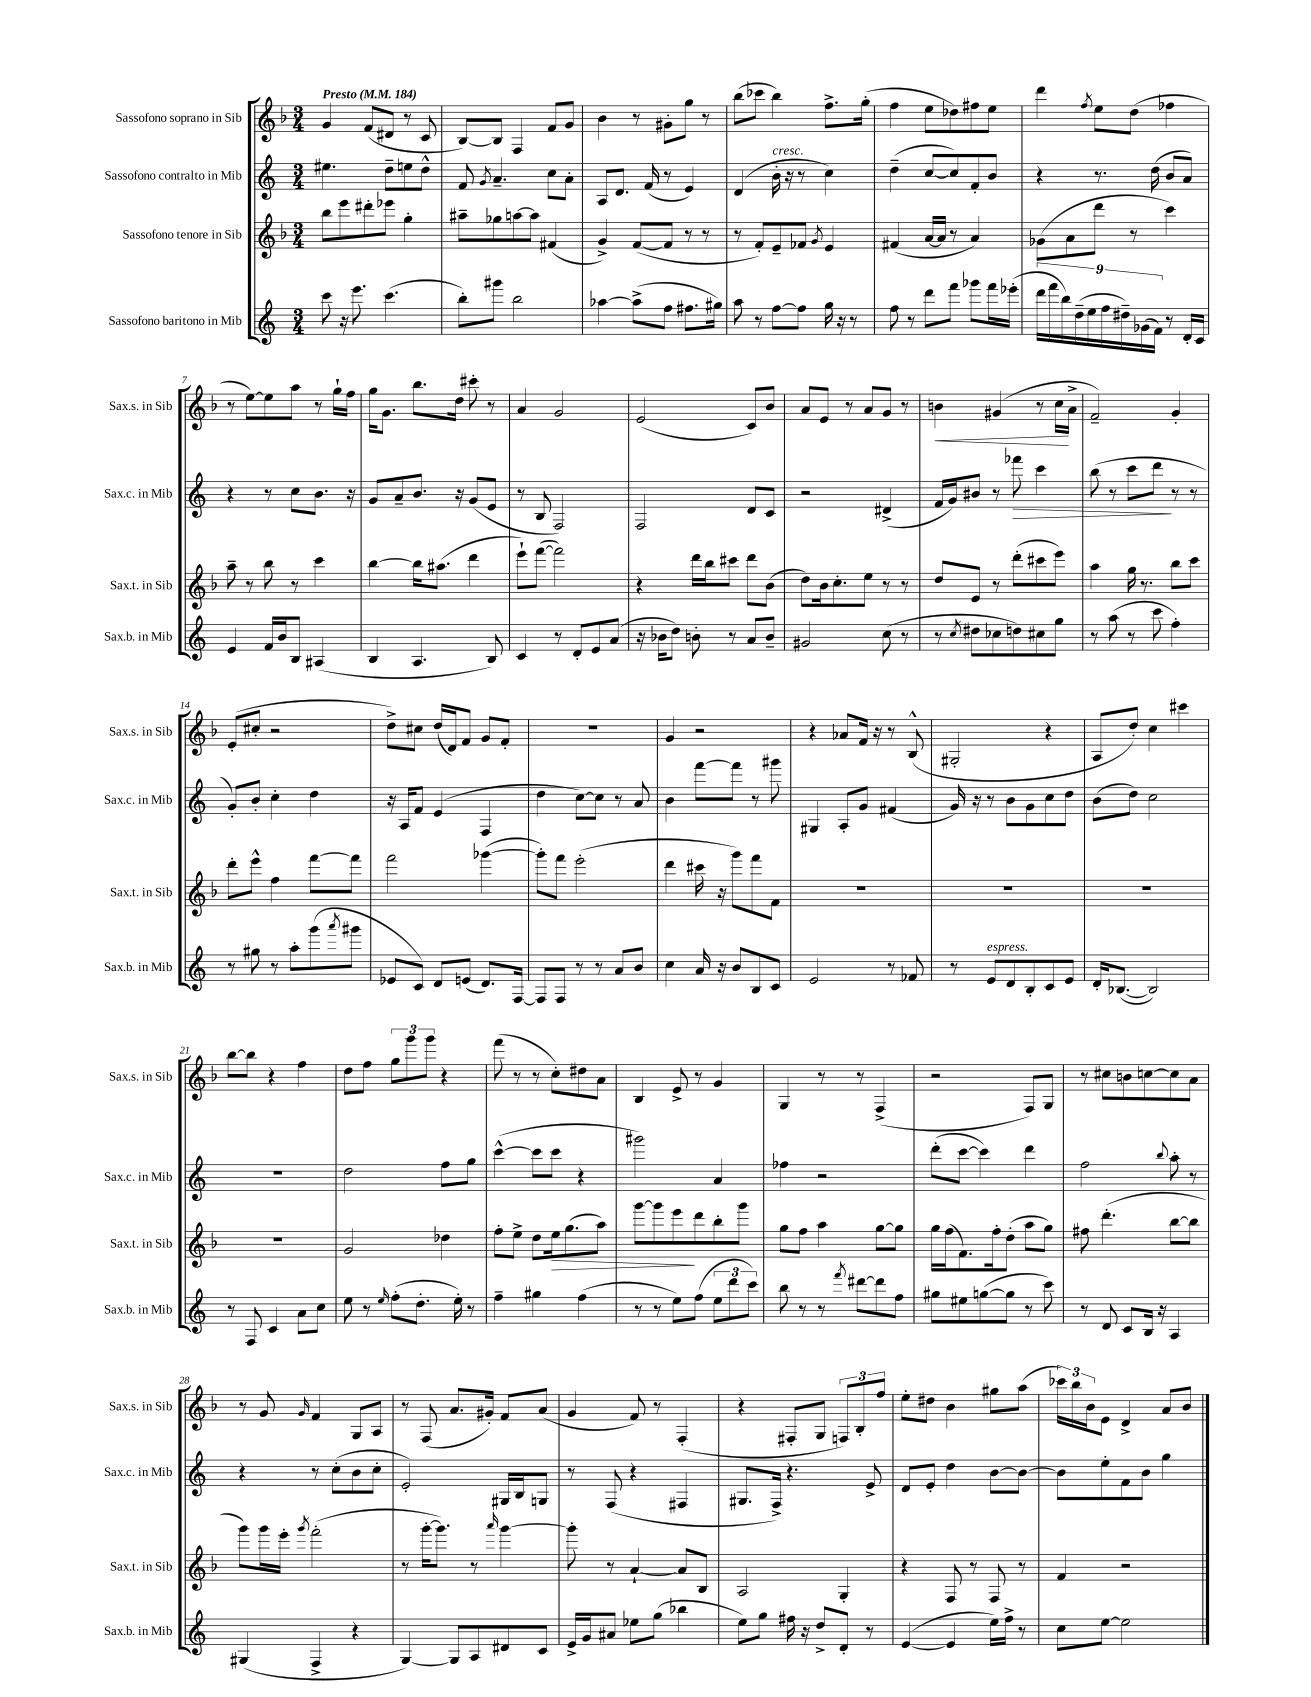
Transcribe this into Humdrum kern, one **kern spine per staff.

**kern	**kern	**dynam	**kern	**dynam	**kern	**dynam
*part4	*part3	*part3	*part2	*part2	*part1	*part1
*staff4	*staff3	*staff3	*staff2	*staff2	*staff1	*staff1
*I"Sassofono baritono in Mib	*I"Sassofono tenore in Sib	*	*I"Sassofono contralto in Mib	*	*I"Sassofono soprano in Sib	*
*I'Sax.b. in Mib	*I'Sax.t. in Sib	*	*I'Sax.c. in Mib	*	*I'Sax.s. in Sib	*
*clefG2	*clefG2	*	*clefG2	*	*clefG2	*
*k[]	*k[b-]	*	*k[]	*	*k[b-]	*
*M3/4	*M3/4	*	*M3/4	*	*M3/4	*
*MM184	*MM184	*	*MM184	*	*MM184	*
=1	=1	=1	=1	=1	=1	=1
!	!	!	!	!	!LO:TX:a:B:t=Presto	!
8ccc\	8bb-\L	.	4.ee#X\	.	4g/	.
16r	8eee\	.	.	.	.	.
8.eee\	.	.	.	.	.	.
.	8ddd#X'\	.	.	.	(8f/L	.
(4.ccc\	8eee-X\J	.	8dd~\L	.	8d#X/J	.
.	4gg'\	.	8een\	.	8r	.
.	.	.	8dd^^\J	.	8c/	.
=2	=2	=2	=2	=2	=2	=2
8bb'\L)	8aa#X~\L	.	8f/	.	[8B-/L)	.
.	.	.	8qg/	.	.	.
8ggg#X\J	8gg-X\	.	4.a~/	.	8B-/J]	.
2bb\	[8aan\	.	.	.	4F/	.
.	8aa\J]	.	.	.	.	.
.	(4f#X/	.	8cc\L	.	8f/L	.
.	.	.	8a'\J	.	8g/J	.
=3	=3	=3	=3	=3	=3	=3
[4aa-X\	4g^/)	.	8A/L	.	4b-\	.
.	.	.	8.d/J	.	.	.
(8aa-^\L]	([8f/L	.	.	.	8r	.
.	.	.	(16f/	.	.	.
8ff\J	8f/J]	.	8r	.	8g#X'\L	.
8.ff#X\L	8r	.	4e/)	.	8gg\J	.
.	8r	.	.	.	8r	.
16gg#X\Jk)	.	.	.	.	.	.
=4	=4	=4	=4	=4	=4	=4
8aa\	8r	.	(4d/	.	(8bb-\L	.
8r	8f'/L)	.	.	.	8ccc-X\J	.
!	!	!	!LO:TX:a:i:t=cresc.	!	!	!
[8ff\L	8e~/	.	16b'\	.	4bb-\)	.
.	.	.	16r	.	.	.
8ff\J]	8f-X/J	.	8r	.	.	.
.	8qg/	.	.	.	.	.
16gg\	4e/	.	4cc\)	.	8.ff^\L	.
16r	.	.	.	.	.	.
8r	.	.	.	.	.	.
.	.	.	.	.	(16gg'\Jk	.
=5	=5	=5	=5	=5	=5	=5
8ff\	(4f#X/	.	(4dd~\	.	4ff\	.
8r	.	.	.	.	.	.
8ddd\L	[16a/LL	.	[8cc/L	.	8ee\L	.
.	16a/JJ]	.	.	.	.	.
8fff\J	8r	.	8cc/])	.	8dd-X\)	.
8ggg-X\L	4a/)	.	8f'/	.	8ff#X\	.
16fff\L	.	.	8b/J	.	8ee\J	.
(16eee-X'\JJ	.	.	.	.	.	.
=6	=6	=6	=6	=6	=6	=6
18ddd\LL	(8g-X\L	.	4r	.	4ddd\	.
18fff\	.	.	.	.	.	.
18bb\)	.	.	.	.	.	.
.	8a\	.	.	.	.	.
(18dd~\	.	.	.	.	.	.
18ee\	.	.	.	.	.	.
.	.	.	.	.	8qff/	.
.	8ddd\J	.	8.r	.	8ee\L	.
18ff\	.	.	.	.	.	.
18dd#X~\)	.	.	.	.	.	.
.	8r	.	.	.	(8dd\J	.
(18g-X\	.	.	.	.	.	.
.	.	.	(16dd\	.	.	.
18f\JJ)	.	.	.	.	.	.
8r	4ccc\)	.	8b/L	.	4ff-X\	.
16d'/LL	.	.	8a/J)	.	.	.
16c/JJ	.	.	.	.	.	.
!!LO:LB:g=z
=7	=7	=7	=7	=7	=7	=7
4e/	8aa~\	.	4r	.	8r	.
.	8r	.	.	.	[8ee\L)	.
16f/LL	8bb-\	.	8r	.	8ee\]	.
16b/J	.	.	.	.	.	.
8B/J	8r	.	8cc\L	.	8aa\J	.
(4A#X/	4ccc\	.	8.b\J	.	8r	.
.	.	.	.	.	16gg`\LL	.
.	.	.	16r	.	16ff\JJ	.
=8	=8	=8	=8	=8	=8	=8
4B/	[4bb-\	.	8g/L	.	16gg\KL	.
.	.	.	.	.	8.g\J	.
.	.	.	8a~/	.	.	.
4.A/	16bb-\KL]	.	8.b/J	.	8.bb-\L	.
.	(8.aa#X\J	.	.	.	.	.
.	.	.	16r	.	16dd\Jk	.
.	4ddd\	.	(8g/L	.	8ccc#X'\	.
8B/)	.	.	8e/J	.	8r	.
=9	=9	=9	=9	=9	=9	=9
4c/	8eee`\L)	.	8r	.	4a/	.
.	([8fff\J	.	8B/	.	.	.
8r	2fff\])	.	2F/)	.	2g/	.
8d'/L	.	.	.	.	.	.
8e/	.	.	.	.	.	.
(8a/J	.	.	.	.	.	.
=10	=10	=10	=10	=10	=10	=10
16r	4r	.	2F/	.	(2e/	.
16b-X\KL	.	.	.	.	.	.
8dd\J)	.	.	.	.	.	.
8bn'\	16ddd\LL	.	.	.	.	.
.	16bb-\J	.	.	.	.	.
8r	8ccc#X\J	.	.	.	.	.
8a/L	8ddd\L	.	8d/L	.	8c/L)	.
8b~/J	(8b-\J	.	8c/J	.	8b-/J	.
=11	=11	=11	=11	=11	=11	=11
2g#X/	8dd\L)	.	2r	.	8a/L	.
.	16b-\k	.	.	.	8e/J	.
.	8.cc'\	.	.	.	.	.
.	.	.	.	.	8r	.
.	8ee\J	.	.	.	8a/L	.
(8cc\	8r	.	(4d#X^/	.	8g/J	.
8r	8r	.	.	.	8r	.
=12	=12	=12	=12	=12	=12	=12
!	!	!	!	!	!	!LO:HP:b
8r	8dd/L	.	16f/LL	.	4bn\	<
.	.	.	16g/J)	.	.	.
8qcc/	.	.	.	.	.	.
8dd#X\L	8e/J	.	8b#X/J	.	.	.
8cc-X\	8r	.	8r	.	(4g#X/	.
!	!	!	!	!LO:HP:b	!	!
8ddn\)	(8ddd'\L	.	8fff-X\	>	.	.
8cc#X\	8ccc#X\	.	4ccc\	.	8r	.
8gg\J	8eee\J)	.	.	.	16cc\LL	.
.	.	.	.	.	16a^\JJ	[
=13	=13	=13	=13	=13	=13	=13
8r	4aa\	.	(8bb\	.	2f~/)	.
(8aa\	.	.	8r	.	.	.
8r	16gg\	.	8ccc\L	.	.	.
.	8.r	.	.	.	.	.
8ccc\	.	.	8ddd\J	.	.	.
4ff'\)	8bb-\L	.	8r	]	4g'/	.
.	8ccc\J	.	8r	.	.	.
!!LO:LB:g=z
=14	=14	=14	=14	=14	=14	=14
8r	8ddd'\L	.	8g'/L)	.	(8e'/L	.
8gg#X\	8eee^^\J	.	8b'/J	.	8cc#X'/J	.
8r	4ff\	.	4cc'\	.	2r	.
8aa'\L	.	.	.	.	.	.
(8ggg\	[8fff\L	.	4dd\	.	.	.
8qaaa/	.	.	.	.	.	.
8ggg#X\J	8fff\J]	.	.	.	.	.
=15	=15	=15	=15	=15	=15	=15
8e-X/L	2fff\	.	16r	.	8dd^\L)	.
.	.	.	16A/KL	.	.	.
8c/J)	.	.	8f/J	.	8cc#X\J	.
8d/L	.	.	(4e/	.	(16dd/LL	.
.	.	.	.	.	16d/J)	.
(8en/J	.	.	.	.	8f/J	.
8.d/L)	([4ggg-X\	.	4F/	.	8g/L	.
.	.	.	.	.	8f'/J	.
[16F/Jk	.	.	.	.	.	.
=16	=16	=16	=16	=16	=16	=16
8F/L]	8ggg-'\L])	.	4dd\	.	2.r	.
8F/J	8fff\J	.	.	.	.	.
8r	(2eee'\	.	[8cc\L)	.	.	.
8r	.	.	8cc\J]	.	.	.
8a/L	.	.	8r	.	.	.
8b/J	.	.	8a/	.	.	.
=17	=17	=17	=17	=17	=17	=17
4cc\	4ddd\	.	4b\	.	4g/	.
16a/	16ccc#X\	.	[8fff\L	.	2r	.
16r	16r	.	.	.	.	.
8b/L	8ggg\L)	.	8fff\J]	.	.	.
8B/	8fff\	.	8r	.	.	.
8c/J	8f\J	.	8ggg#X\	.	.	.
=18	=18	=18	=18	=18	=18	=18
2e/	2.r	.	4G#X/	.	4r	.
.	.	.	8A'/L	.	8a-X/L	.
.	.	.	8g/J	.	16f/Jk	.
.	.	.	.	.	16r	.
8r	.	.	(4f#X/	.	8r	.
8f-X/	.	.	.	.	(8B-^^/	.
=19	=19	=19	=19	=19	=19	=19
8r	2.r	.	16g/)	.	2G#X'/	.
.	.	.	16r	.	.	.
!LO:TX:a:i:t=espress.	!	!	!	!	!	!
8e/L	.	.	8r	.	.	.
8d/	.	.	8b\L	.	.	.
8B'/	.	.	8g\	.	.	.
8c/	.	.	8cc\	.	4r	.
8e/J	.	.	8dd\J	.	.	.
=20	=20	=20	=20	=20	=20	=20
16d'/KL	2.r	.	(8b\L	.	8A/L	.
([8.B-X/J	.	.	.	.	.	.
.	.	.	8dd\J)	.	8dd'/J)	.
2B-/])	.	.	2cc\	.	4cc\	.
.	.	.	.	.	4ccc#X\	.
!!LO:LB:g=z
=21	=21	=21	=21	=21	=21	=21
8r	2.r	.	2.r	.	[8bb-\L	.
8F/	.	.	.	.	8bb-\J]	.
4c/	.	.	.	.	4r	.
8a\L	.	.	.	.	4ff\	.
8cc\J	.	.	.	.	.	.
=22	=22	=22	=22	=22	=22	=22
8ee\	2g/	.	2dd\	.	8dd\L	.
8r	.	.	.	.	8ff\J	.
16qqee/	.	.	.	.	.	.
(8ff'\L	.	.	.	.	12gg\L	.
.	.	.	.	.	12ggg\	.
8.dd'\J	.	.	.	.	.	.
.	.	.	.	.	12ggg\J	.
.	4dd-X\	.	8ff\L	.	4r	.
16ee'\)	.	.	.	.	.	.
8r	.	.	8gg\J	.	.	.
=23	=23	=23	=23	=23	=23	=23
4ff~\	8ff'\L	.	([4ccc^^\	.	(8fff\	.
.	8ee^\J	.	.	.	8r	.
4gg#X\	8dd\L	.	8ccc\L]	.	8r	.
!	!	!LO:HP:b	!	!	!	!
.	16ee\k	>	8ccc\J	.	8cc'\L)	.
.	(8.gg\	.	.	.	.	.
(4ff\	.	.	4r	.	8dd#X\	.
.	8aa\J)	.	.	.	8a\J	.
=24	=24	=24	=24	=24	=24	=24
8r	[8ggg\L	.	2ggg#X\)	.	4B-/	.
8r	8ggg\]	.	.	.	.	.
8ee\L)	8eee\	.	.	.	8e^/	.
(8ff\J	8ddd\	]	.	.	8r	.
12ee\L	8bb-'\	.	4a/	.	4g/	.
12ddd\	.	.	.	.	.	.
.	8ggg\J	.	.	.	.	.
12ccc\J)	.	.	.	.	.	.
=25	=25	=25	=25	=25	=25	=25
8bb\	8gg\L	.	4ff-X\	.	4G/	.
8r	8ff\J	.	.	.	.	.
8r	4aa\	.	2r	.	8r	.
8qfff/	.	.	.	.	.	.
[8ddd#X\L	.	.	.	.	8r	.
8ddd#\]	[8gg\L	.	.	.	(4F^/	.
8ff\J	8gg\J]	.	.	.	.	.
=26	=26	=26	=26	=26	=26	=26
8gg#X\L	16gg\LL	.	(8ddd'\L	.	2r	.
.	(16ff\J	.	.	.	.	.
8ee#X\	8.f\)	.	[8ccc\J	.	.	.
([8ggn\	.	.	4ccc\])	.	.	.
.	16ff'\k	.	.	.	.	.
8gg\J]	(8dd'\J	.	.	.	.	.
8r	8aa\L	.	4ddd\	.	8F/L)	.
8ccc\)	8gg\J)	.	.	.	8G/J	.
=27	=27	=27	=27	=27	=27	=27
8r	8ff#X\	.	2ff\	.	8r	.
8d/	(4.ddd'\	.	.	.	8cc#X\L	.
8c/L	.	.	.	.	8bn\	.
16B/Jk	.	.	.	.	[8ccn\	.
16r	.	.	.	.	.	.
.	.	.	8qqbb/	.	.	.
4A/	[8bb-\L	.	8aa'\	.	8cc\]	.
.	8bb-\J]	.	8r	.	8a\J	.
!!LO:LB:g=z
=28	=28	=28	=28	=28	=28	=28
(4G#X/	8ggg\L)	.	4r	.	8r	.
.	16ggg\L	.	.	.	8g/	.
.	16eee'\JJ	.	.	.	.	.
.	8qggg/	.	.	.	16qqg/	.
4F^/	(2fff'\	.	8r	.	4f/	.
.	.	.	(8cc'\L	.	.	.
4r	.	.	8b\	.	8G/L	.
.	.	.	8cc'\J	.	8A/J	.
=29	=29	=29	=29	=29	=29	=29
[4G/)	8r	.	2e'/)	.	8r	.
.	[16ggg'\KL	.	.	.	(8F/	.
.	8.ggg\J])	.	.	.	.	.
8G/L]	.	.	.	.	8.a/L	.
8A/	8r	.	.	.	.	.
.	.	.	.	.	16g#X'/Jk)	.
.	16qqaaa/	.	.	.	.	.
8d#X/	[4ggg\	.	16G#X/LL	.	8f/L	.
.	.	.	16B/J	.	.	.
8c/J	.	.	8Gn/J	.	(8a/J	.
=30	=30	=30	=30	=30	=30	=30
16e^/LL	8ggg'\]	.	8r	.	4g/	.
16g/J	.	.	.	.	.	.
8a#X/J	8r	.	(8F/	.	.	.
8ee-X\L	[4a`/	.	4r	.	8f/)	.
(8gg\J	.	.	.	.	8r	.
4bb-X\	8a/L]	.	4F#X/	.	(4F'/	.
.	8B-/J	.	.	.	.	.
=31	=31	=31	=31	=31	=31	=31
8ee\L)	2A/	.	8.G#X/L	.	4r	.
8gg\J	.	.	.	.	.	.
.	.	.	16F^/Jk)	.	.	.
16ff#X\	.	.	4.r	.	8F#X'/L	.
16r	.	.	.	.	.	.
8dd^/L	.	.	.	.	8G/J	.
8d'/J	4G'/	.	.	.	12Fn/L)	.
.	.	.	.	.	12B-'/	.
8r	.	.	8e^/	.	.	.
.	.	.	.	.	12ff/J	.
=32	=32	=32	=32	=32	=32	=32
([4e/	4r	.	8d/L	.	8ee'\L	.
.	.	.	8e'/J	.	8dd#X\J	.
4e/]	8F/	.	4dd\	.	4b-\	.
.	8r	.	.	.	.	.
16ee\LL)	8F/	.	[8b\L	.	8gg#X\L	.
16ff^\JJ	.	.	.	.	.	.
8r	8r	.	8b\J_	.	(8aa\J	.
=33	=33	=33	=33	=33	=33	=33
8cc\L	4f/	.	8b\L]	.	24ccc-X\LL)	.
.	.	.	.	.	24bb-\	.
.	.	.	.	.	24b-\J	.
[8ee\J	.	.	8ee'\	.	8e\J	.
2ee\]	2r	.	8f\	.	4d^/	.
.	.	.	8b\J	.	.	.
.	.	.	4gg\	.	8a/L	.
.	.	.	.	.	8b-/J	.
==	==	==	==	==	==	==
*-	*-	*-	*-	*-	*-	*-
